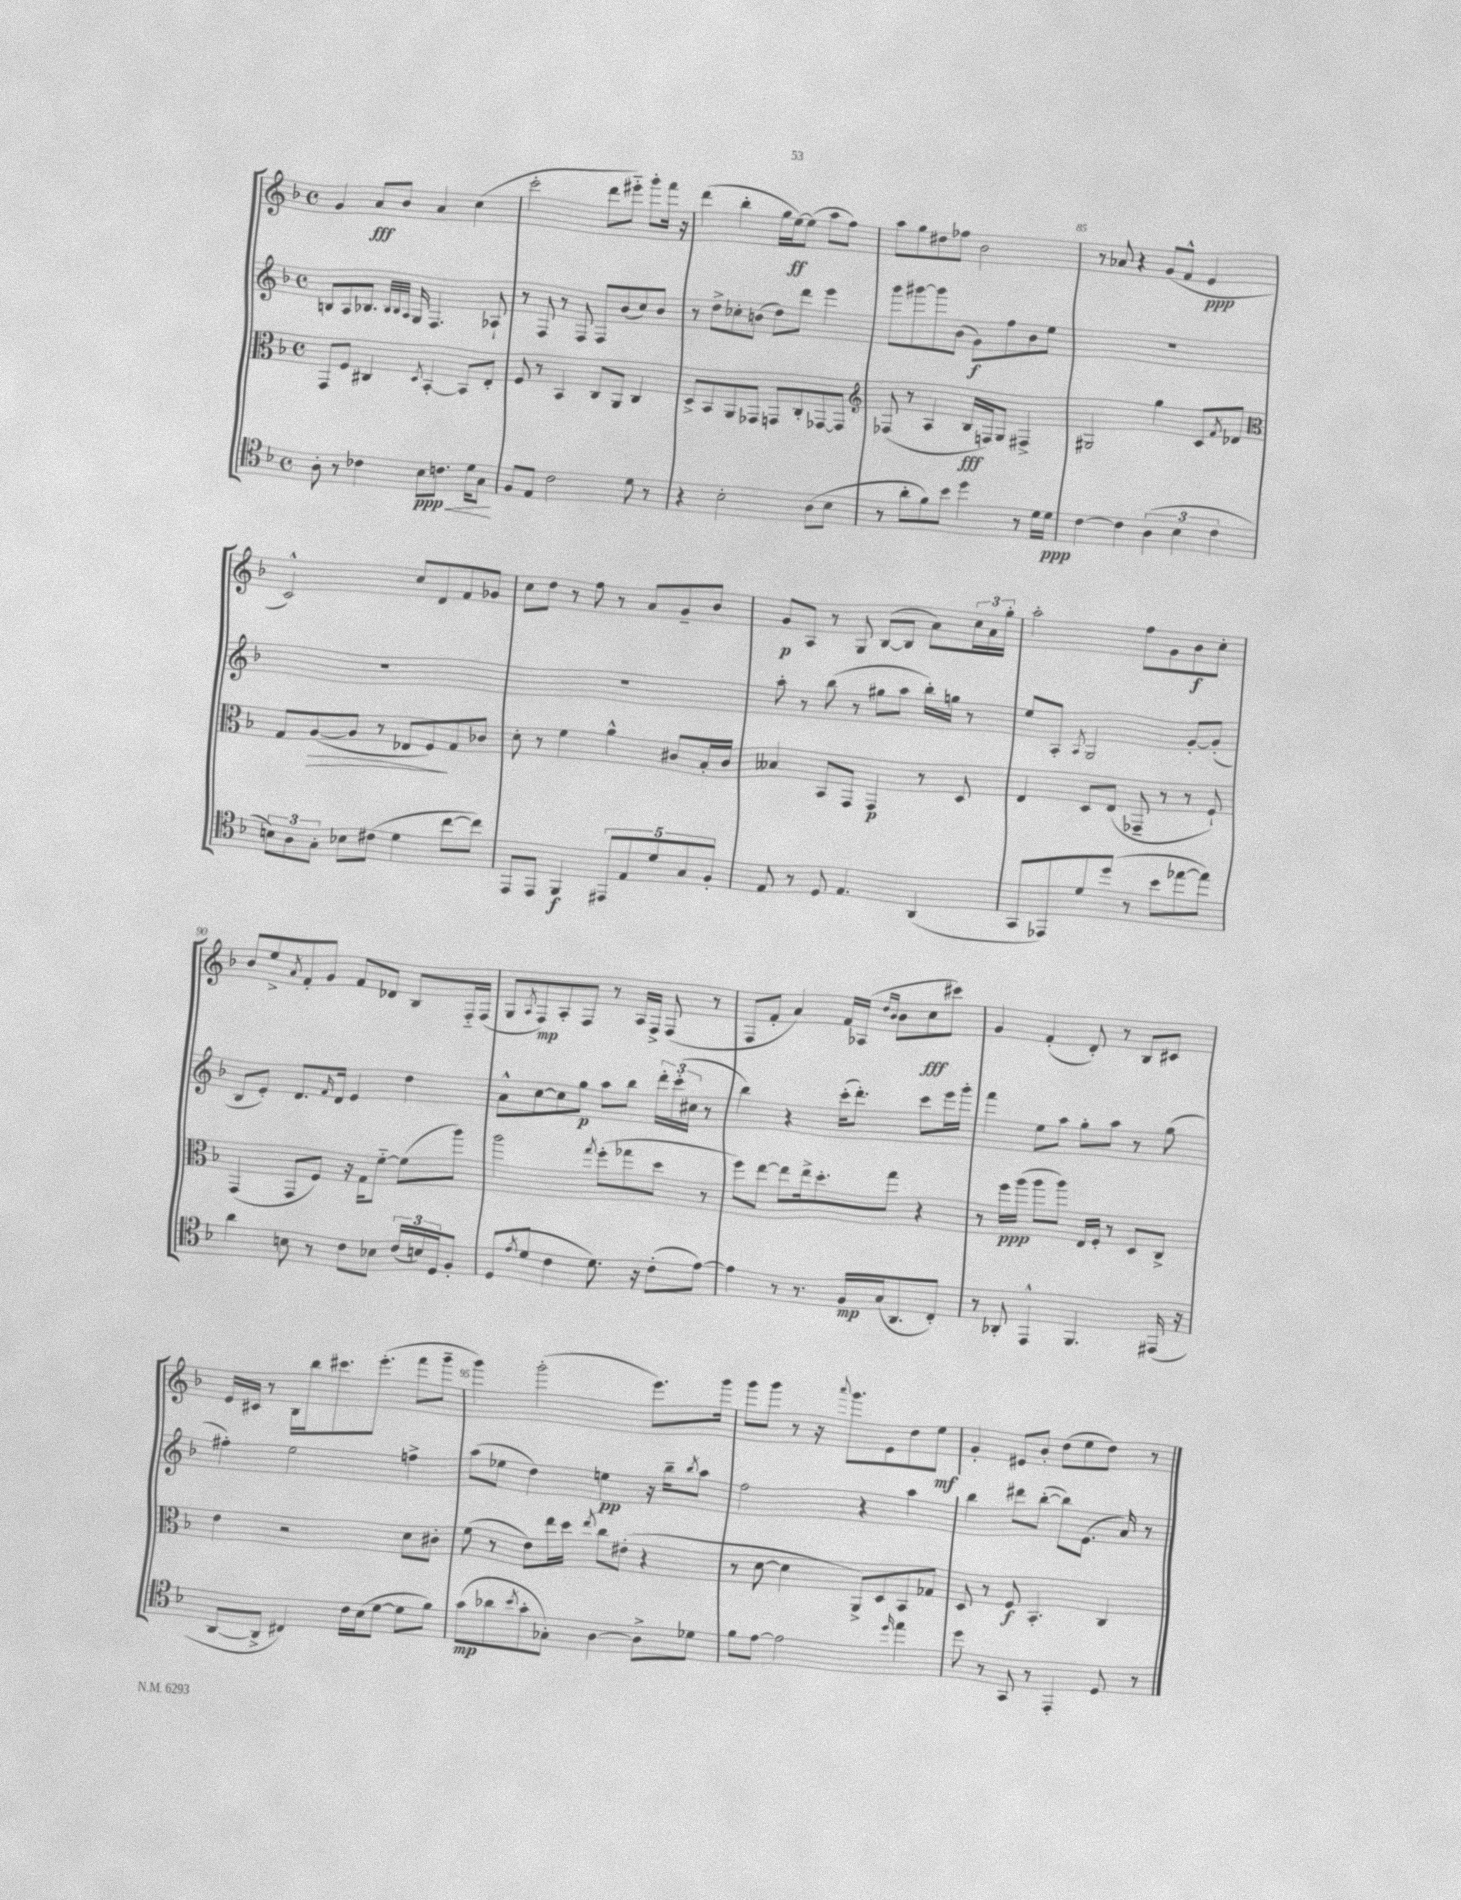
<<
\new StaffGroup <<
\new Staff = "s0" {
    \clef treble \key f \major \defaultTimeSignature \time 4/4
    g'4 a'8\fff bes'8 a'4 c''4( |
    c'''2-. d'''8 eis'''8-_) g'''8-. f'''16 r16 |
    d'''4( bes''4-. g''16 e''16~\ff) e''8( a''8 f''8) |
    a''8 g''8 dis''8 fes''8 bes'2 |
    r8 aes'8 r4 g'8( f'8-^ e'4\ppp |
    c'2-^) c''8 d'8 f'8 ges'8 |
    c''8 d''8 r8 f''8 r8 a'8 g'8-- bes'8 |
    g'8\p a8 r8 g8 bes8~( bes8 a'8) \tuplet 3/2 { c''16 a'16 g''16-. } |
    a''2-. f''8 g'8 bes'8\f c''8-. |
    bes'8 e''8-> \acciaccatura { a'8 } f'8-. g'8 f'8 des'8 bes8 f16-_ f16( |
    g8 \acciaccatura { a8 } f8\mp) a8-. f8 r8 a16 f16-> f8( r8 |
    f8 f'8-. a'4) f'16 aes16( \grace { d''16 bes'16 } bes'8 c''8\fff cis'''8) |
    g'4 f'4-.( d'8-.) r8 bes8 cis'8 |
    e'16 cis'16 r8 bes16 bes''16 cis'''8. e'''8.-.( f'''8 g'''8-- |
    g'''4) g'''2-.( e'''8.) g'''16 |
    g'''8 g'''8 r8 r16 \appoggiatura { a'''8 } g'''8. e'8 d''8 e''8\mf |
    g'4-. eis'8 bes'8-. d''8( e''8 d''8) r8 \bar "|." |
}
\new Staff = "s1" {
    \clef treble \key f \major \defaultTimeSignature \time 4/4
    b8 a8 bes8. \grace { bes32 bes32 a32 } g16 f4. aes8-! |
    r8 f8 r8 f8 f8 bes'8( c''8) bes'8 |
    r8 d''8-> ces''8-. b'8( d''8) d'''8 e'''4 |
    g'''8 gis'''8~ gis'''8 bes'8( g'8\f) f''8 bes'8 e''8 |
    R1 |
    R1 |
    R1 |
    a''8-. r8 bes''8( r8 gis''8 a''8 bes''16-.) g''16 r8 |
    e''8 a8-. \acciaccatura { a8 } g2 g'8~-. g'8-.( |
    bes8 e'8-.) d'8. \grace { f'16 } d'16 e'4 d''4 |
    a'8-^ c''8~ c''8 g''8\p a''8 bes''8 \tuplet 3/2 { d'''16-. c'''16-.( cis''16 } r8 |
    bes''4) r4 c'''16-.( d'''8.-.) c'''8 e'''16 g'''16-. |
    f'''4 e''8 a''8 g''8-. a''8 r8 g''8( |
    fis''4-.) e''2 f''4-> |
    a''8( ees''8 d''4) e''4\pp r16 bes''16-- \acciaccatura { bes''8 } a''8 |
    f''2 r4 a''4 |
    bes''4 dis'''8 bes''8~-.( bes''8) e'8.( a'16) r8 \bar "|." |
}
\new Staff = "s2" {
    \clef alto \key f \major \defaultTimeSignature \time 4/4
    g,8 f8 cis4 \acciaccatura { d8 } bes,4~-. bes,8 e8-. |
    f8 r8 bes,4 c8 a,8 c4 |
    d8-> bes,8 a,8 ges,8 g,8 c8-. ges,8~ ges,8 |
    \clef treble fes8( r8 a4 bes16\fff f16) g8 fis4-> |
    gis2 g''4 c'8 \acciaccatura { f'8 } des'8 |
    \clef alto g8 a8~\>( a8 r8 ees8 f8\!) g8 ces'8 |
    d'8-. r8 f'4 a'4-^ cis'8 bes16-. cis'16 |
    beses4 bes,8 g,8 g,4\p r8 d8 |
    e4 d8 e8( ges,8-- r8 r8 f8-!) |
    g,4( g,8 f8) r16 g16 f'8~-_ f'8( a''8) |
    a''2 \acciaccatura { g''8 } f''8-.( ges''8 d''8 r8 |
    f''8) e''8~ e''8 e''16-> d''8.-. g''8 r4 |
    r8 f''16\ppp a''16( a''8 a''8) e16 f16-. r8 d8 c8-> |
    e'4 r2 d'8 cis'8-. |
    f'8( r8 e'8) e''16 d''16 \acciaccatura { e''8 } c''8 eis'8-.( r4 |
    r8 d'8~ d'4 a,8->) d8 bes,8 ges8 |
    d8 r8 f8\f bes,4.-. c4 \bar "|." |
}
\new Staff = "s3" {
    \clef tenor \key f \major \defaultTimeSignature \time 4/4
    a8-. r8 ces'4 bes8\ppp\< c'8. d'16 g8\! |
    f8 e8 c'2 d'8 r8 |
    r4 bes2-. a8( bes8 |
    r8 a'8-. f'8) bes'8 d''4 r8 d'16 d'16\ppp |
    c'4~ c'4 \tuplet 3/2 { a4( bes4 c'4 } |
    \tuplet 3/2 { b8) a8 g8-. } bes8 cis'8( d'4 c''8~ c''8) |
    e,8 e,8 f,4\f \tuplet 5/4 { eis,8 e8 d'8 g8 f8-. } |
    e8 r8 d8 e4. a,4( |
    g,8 ees,8) d'8 d''8( r8 bes'8 ees''8~ ees''8) |
    a'4 b8 r8 c'8 bes8 \tuplet 3/2 { c'16( b16) d16 } f8-. |
    d8( \acciaccatura { e'8 } d'8 c'4 d'8.) r16 c'8-.( e'8~) |
    e'4 r8 r8. f16\mp g16( a,8. c8-.) |
    r8 aes,8-. e,4-^ f,4. eis,16( r16 |
    a,8~ a,8-> cis4) c'16 bes16( d'8~ d'8 f'8) |
    g'8\mp( aes'8 \acciaccatura { bes'8 } g'8-. ges8-.) a4~ a8-> des'8 |
    f'8 e'8~ e'2 \grace { d''16 } e''4 |
    d''8 r8 g,8 r8 e,4-. d8 r8 \bar "|." |
}
>>
>>
\layout { \context { \Score currentBarNumber = #81 \override BarNumber.break-visibility = ##(#f #t #t) barNumberVisibility = #(every-nth-bar-number-visible 5) } }
